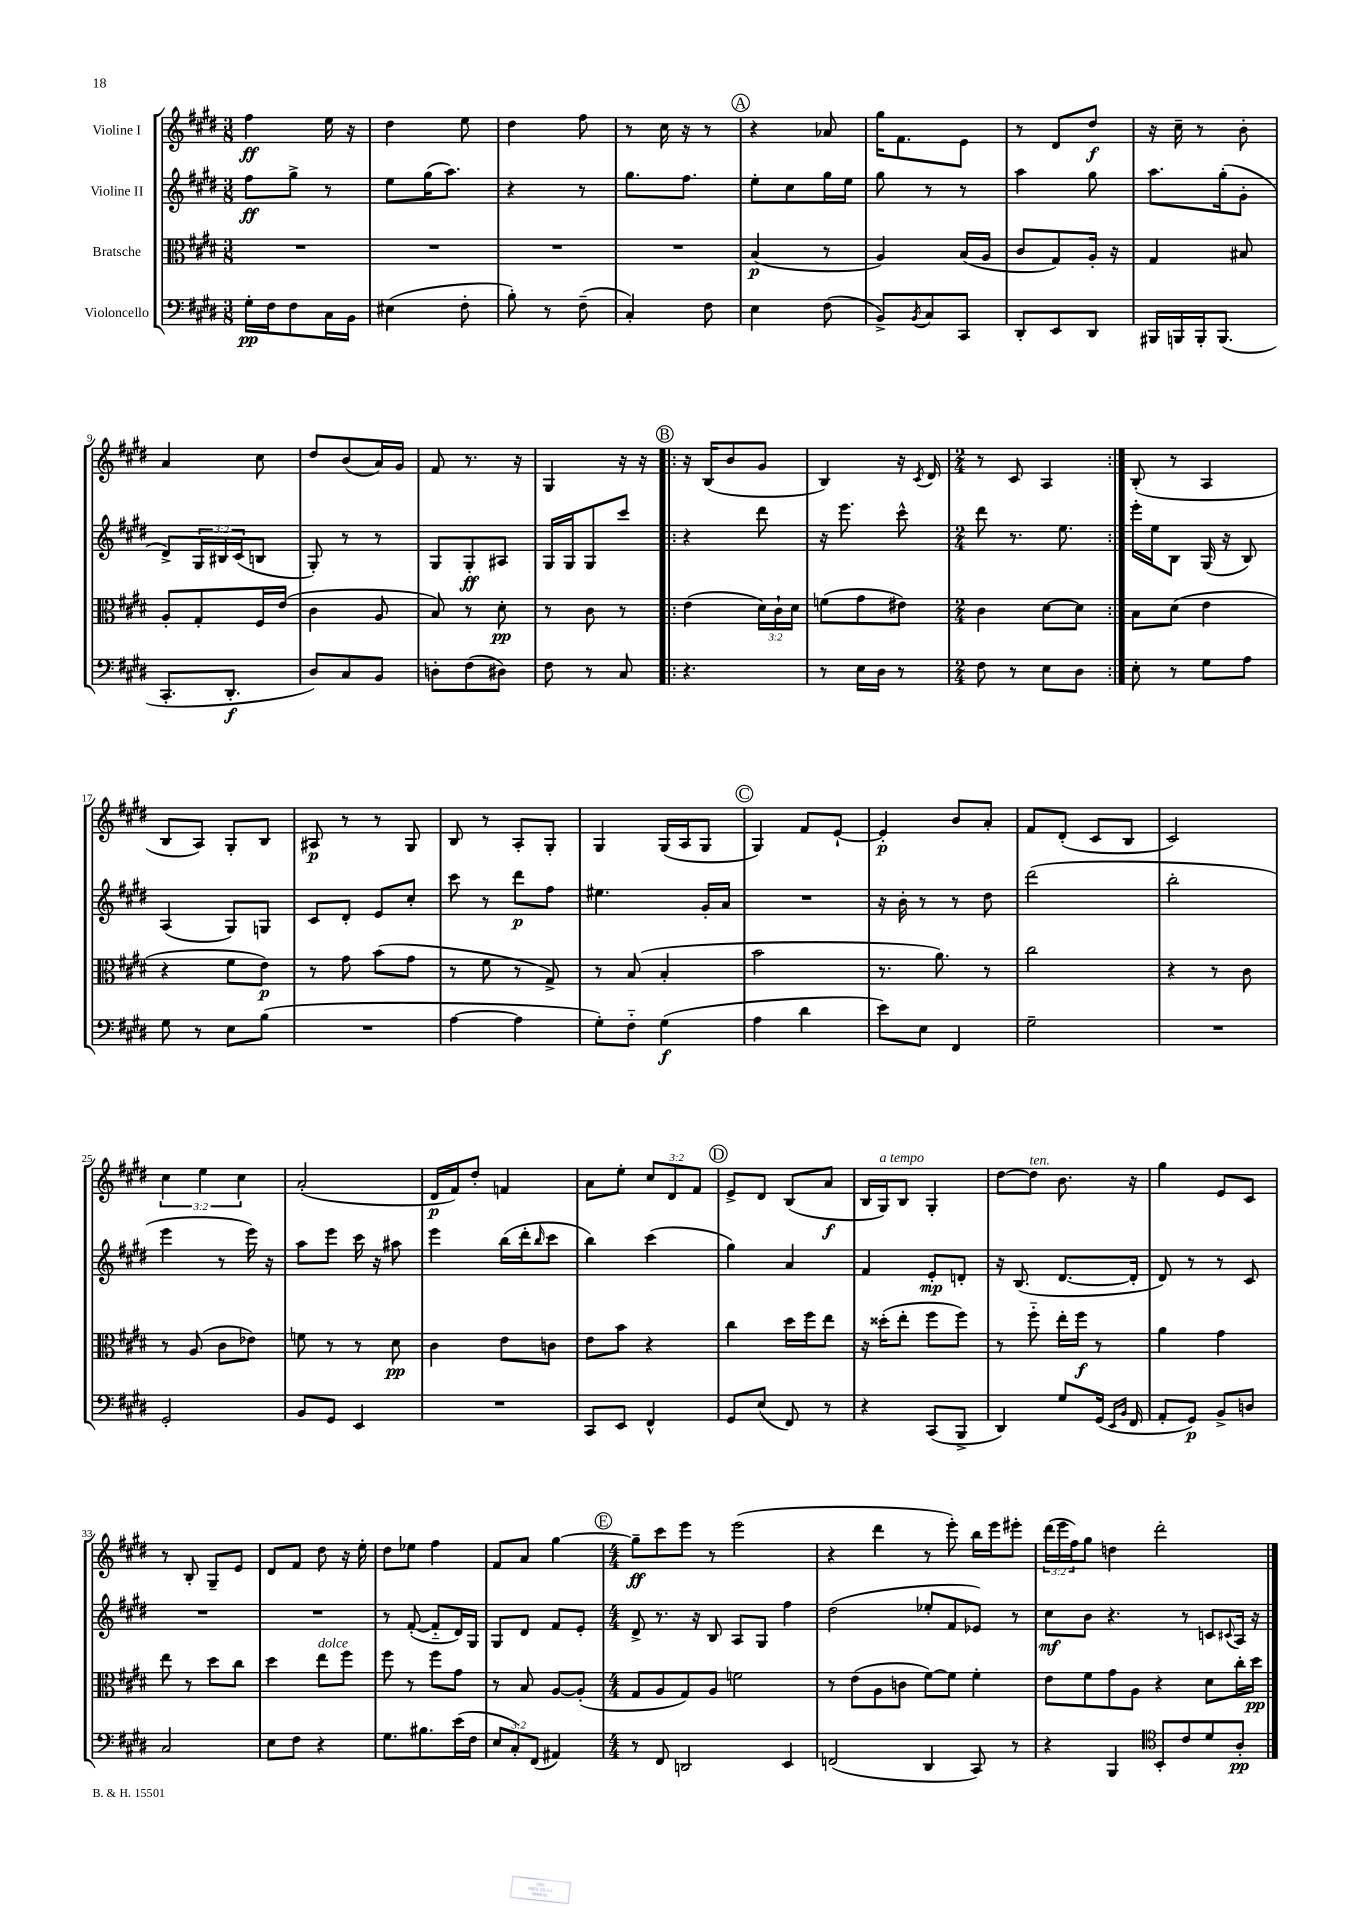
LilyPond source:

<<
\new StaffGroup <<
\new Staff = "s0" \with { instrumentName = "Violine I" } {
    \clef treble \key e \major \numericTimeSignature \time 3/8 \override Staff.TupletNumber.text = #tuplet-number::calc-fraction-text
    fis''4\ff e''16 r16 |
    dis''4 e''8 |
    dis''4 fis''8 |
    r8 cis''16 r16 r8 |
    \mark \markup { \circle "A" } r4 aes'8 |
    gis''16 fis'8. e'8 |
    r8 dis'8 dis''8\f |
    r16 cis''16-- r8 b'8-. |
    a'4 cis''8 |
    dis''8 b'8( a'16) gis'16 |
    fis'8 r8. r16 |
    gis4 r16 r16 |
    \repeat volta 2 { \mark \markup { \circle "B" } r16 b16( b'8 gis'8 |
    b4) r16 \acciaccatura { cis'8 } dis'16 |
    \numericTimeSignature \time 2/4 r8 cis'8 a4 | }
    b8-.( r8 a4 |
    b8 a8) gis8-. b8 |
    ais8\p r8 r8 gis8 |
    b8 r8 a8-. gis8-. |
    gis4 gis16( a16 gis8 |
    \mark \markup { \circle "C" } gis4) fis'8 e'8~-! |
    e'4-.\p b'8 a'8-. |
    fis'8 dis'8-.( cis'8 b8 |
    cis'2) |
    \tuplet 3/2 { cis''4 e''4 cis''4 } |
    a'2-.( |
    dis'16\p fis'16) dis''8-. f'4 |
    a'8 e''8-. \tuplet 3/2 { cis''8 dis'8 fis'8 } |
    \mark \markup { \circle "D" } e'8-> dis'8 b8( a'8\f |
    b16 gis16^\markup { \italic "a tempo" }) b8 gis4-. |
    dis''8~ dis''8^\markup { \italic "ten." } b'8. r16 |
    gis''4 e'8 cis'8 |
    r8 b8-. gis8-- e'8 |
    dis'8 fis'8 dis''8 r16 e''16-. |
    dis''8 ees''8 fis''4 |
    fis'8 a'8 gis''4~ |
    \mark \markup { \circle "E" } \numericTimeSignature \time 4/4 gis''8--\ff cis'''8 e'''8 r8 e'''2( |
    r4 dis'''4 r8 e'''8-.) b''16 e'''16 eis'''8-. |
    \tuplet 3/2 { dis'''16( e'''16 fis''16) } gis''8 d''4 dis'''2-. \bar "|." |
}
\new Staff = "s1" \with { instrumentName = "Violine II" } {
    \clef treble \key e \major \numericTimeSignature \time 3/8 \override Staff.TupletNumber.text = #tuplet-number::calc-fraction-text
    fis''8\ff gis''8-> r8 |
    e''8 gis''16( a''8.) |
    r4 r8 |
    gis''8. fis''8. |
    \mark \markup { \circle "A" } e''8-. cis''8 gis''16 e''16 |
    gis''8 r8 r8 |
    a''4 gis''8 |
    a''8. gis''16-.( gis'8-. |
    dis'8->) \tuplet 3/2 { gis16 bis16 cis'16( } b8 |
    gis8-.) r8 r8 |
    gis8 gis8-.\ff ais8 |
    gis16 gis16 gis8 cis'''8 |
    \repeat volta 2 { \mark \markup { \circle "B" } r4 dis'''8 |
    r16 e'''8. cis'''8-^ |
    \numericTimeSignature \time 2/4 dis'''8 r8. e''8. | }
    e'''16-. e''16 b8 gis16( r16 b8) |
    a4( gis8) g8 |
    cis'8 dis'8-. e'8 cis''8-. |
    cis'''8 r8 dis'''8\p fis''8 |
    eis''4. gis'16-. a'16 |
    \mark \markup { \circle "C" } R2 |
    r16 b'16-. r8 r8 dis''8 |
    dis'''2( |
    b''2-. |
    e'''4 r8 e'''16) r16 |
    a''8 e'''8 cis'''16 r16 ais''8 |
    e'''4 b''16( dis'''16-. \grace { b''16 } cis'''8 |
    b''4) cis'''4( |
    \mark \markup { \circle "D" } gis''4) a'4 |
    fis'4 e'8-.\mp d'8-. |
    r16 b8.( dis'8.~ dis'16-. |
    dis'8) r8 r8 cis'8 |
    R2 |
    R2 |
    r8 fis'8~-.( fis'8-_ dis'16) gis16 |
    gis8 dis'8 fis'8 e'8-. |
    \mark \markup { \circle "E" } \numericTimeSignature \time 4/4 dis'8-> r8. r16 b8 a8 gis8 fis''4 |
    dis''2( ees''8-. fis'8 ees'8) r8 |
    cis''8\mf b'8 r4. r8 c'8 \appoggiatura { cis'8 } a16 r16 \bar "|." |
}
\new Staff = "s2" \with { instrumentName = "Bratsche" } {
    \clef alto \key e \major \numericTimeSignature \time 3/8 \override Staff.TupletNumber.text = #tuplet-number::calc-fraction-text
    R4. |
    R4. |
    R4. |
    R4. |
    \mark \markup { \circle "A" } b4\p( r8 |
    a4) b16( a16 |
    cis'8 gis8) a16-. r16 |
    gis4 bis8 |
    a8-. gis8-. fis16 e'16( |
    cis'4 a8 |
    b8) r8 dis'8-.\pp |
    r8 cis'8 r8 |
    \repeat volta 2 { \mark \markup { \circle "B" } e'4( \tuplet 3/2 { dis'16) cis'16-! dis'16 } |
    f'8( gis'8 eis'8) |
    \numericTimeSignature \time 2/4 cis'4 dis'8~ dis'8 | }
    b8 dis'8( e'4 |
    r4 fis'8 e'8\p) |
    r8 gis'8 b'8( gis'8 |
    r8 fis'8 r8 gis8->) |
    r8 b8( b4-. |
    \mark \markup { \circle "C" } b'2 |
    r8. a'8.) r8 |
    cis''2 |
    r4 r8 cis'8 |
    r8 a8( cis'8 ees'8) |
    f'8 r8 r8 dis'8\pp |
    cis'4 e'8 c'8 |
    e'8 b'8 r4 |
    \mark \markup { \circle "D" } cis''4 dis''16 fis''16 e''8 |
    r16 disis''16-.( e''8-. fis''8 fis''8) |
    r8 fis''8-_ e''16-. fis''16\f r8 |
    a'4 gis'4 |
    e''8 r8 dis''8 cis''8 |
    dis''4 e''8^\markup { \italic "dolce" } fis''8 |
    fis''8 r8 fis''8 gis'8 |
    r8 b8 a8~ a8-.( |
    \mark \markup { \circle "E" } \numericTimeSignature \time 4/4 gis8 a8 gis8) a8 f'2 |
    r8 e'8( a8 c'8 fis'8~) fis'8 fis'4-. |
    e'8 fis'8 gis'8 a8 r4 dis'8 cis''16-. dis''16\pp \bar "|." |
}
\new Staff = "s3" \with { instrumentName = "Violoncello" } {
    \clef bass \key e \major \numericTimeSignature \time 3/8 \override Staff.TupletNumber.text = #tuplet-number::calc-fraction-text
    gis16-.\pp fis16 fis8 cis16 b,16 |
    eis4( fis8-. |
    b8-.) r8 fis8--( |
    cis4-.) fis8 |
    \mark \markup { \circle "A" } e4 fis8( |
    b,8->) \acciaccatura { b,8 } cis8 cis,8 |
    dis,8-. e,8 dis,8 |
    bis,,16 b,,16 b,,16-. b,,8.( |
    cis,8.-. dis,8.-.\f |
    dis8) cis8 b,8 |
    d8-. fis8( dis8) |
    fis8 r8 cis8 |
    \repeat volta 2 { \mark \markup { \circle "B" } r4. |
    r8 e16 dis16 r8 |
    \numericTimeSignature \time 2/4 fis8 r8 e8 dis8 | }
    e8-. r8 gis8 a8 |
    gis8 r8 e8 b8( |
    R2 |
    a4~ a4 |
    gis8-.) fis8-_ gis4\f( |
    \mark \markup { \circle "C" } a4 dis'4 |
    e'8) e8 fis,4 |
    gis2-- |
    R2 |
    gis,2-. |
    b,8 gis,8 e,4 |
    R2 |
    cis,8 e,8 fis,4-^ |
    \mark \markup { \circle "D" } gis,8 e8( fis,8) r8 |
    r4 cis,8( b,,8-> |
    dis,4) gis8 gis,16( \grace { e,16 b,16 } fis,16 |
    a,8-. gis,8\p) b,8-> d8 |
    cis2 |
    e8 fis8 r4 |
    gis8. bis8. e'16( fis16 |
    \tuplet 3/2 { e8 cis8-.) fis,8( } ais,4) |
    \mark \markup { \circle "E" } \numericTimeSignature \time 4/4 r8 fis,8 d,2 e,4 |
    f,2( dis,4 cis,8) r8 |
    r4 b,,4 \clef tenor b,8-. cis'8 dis'8 a8-.\pp \bar "|." |
}
>>
>>
